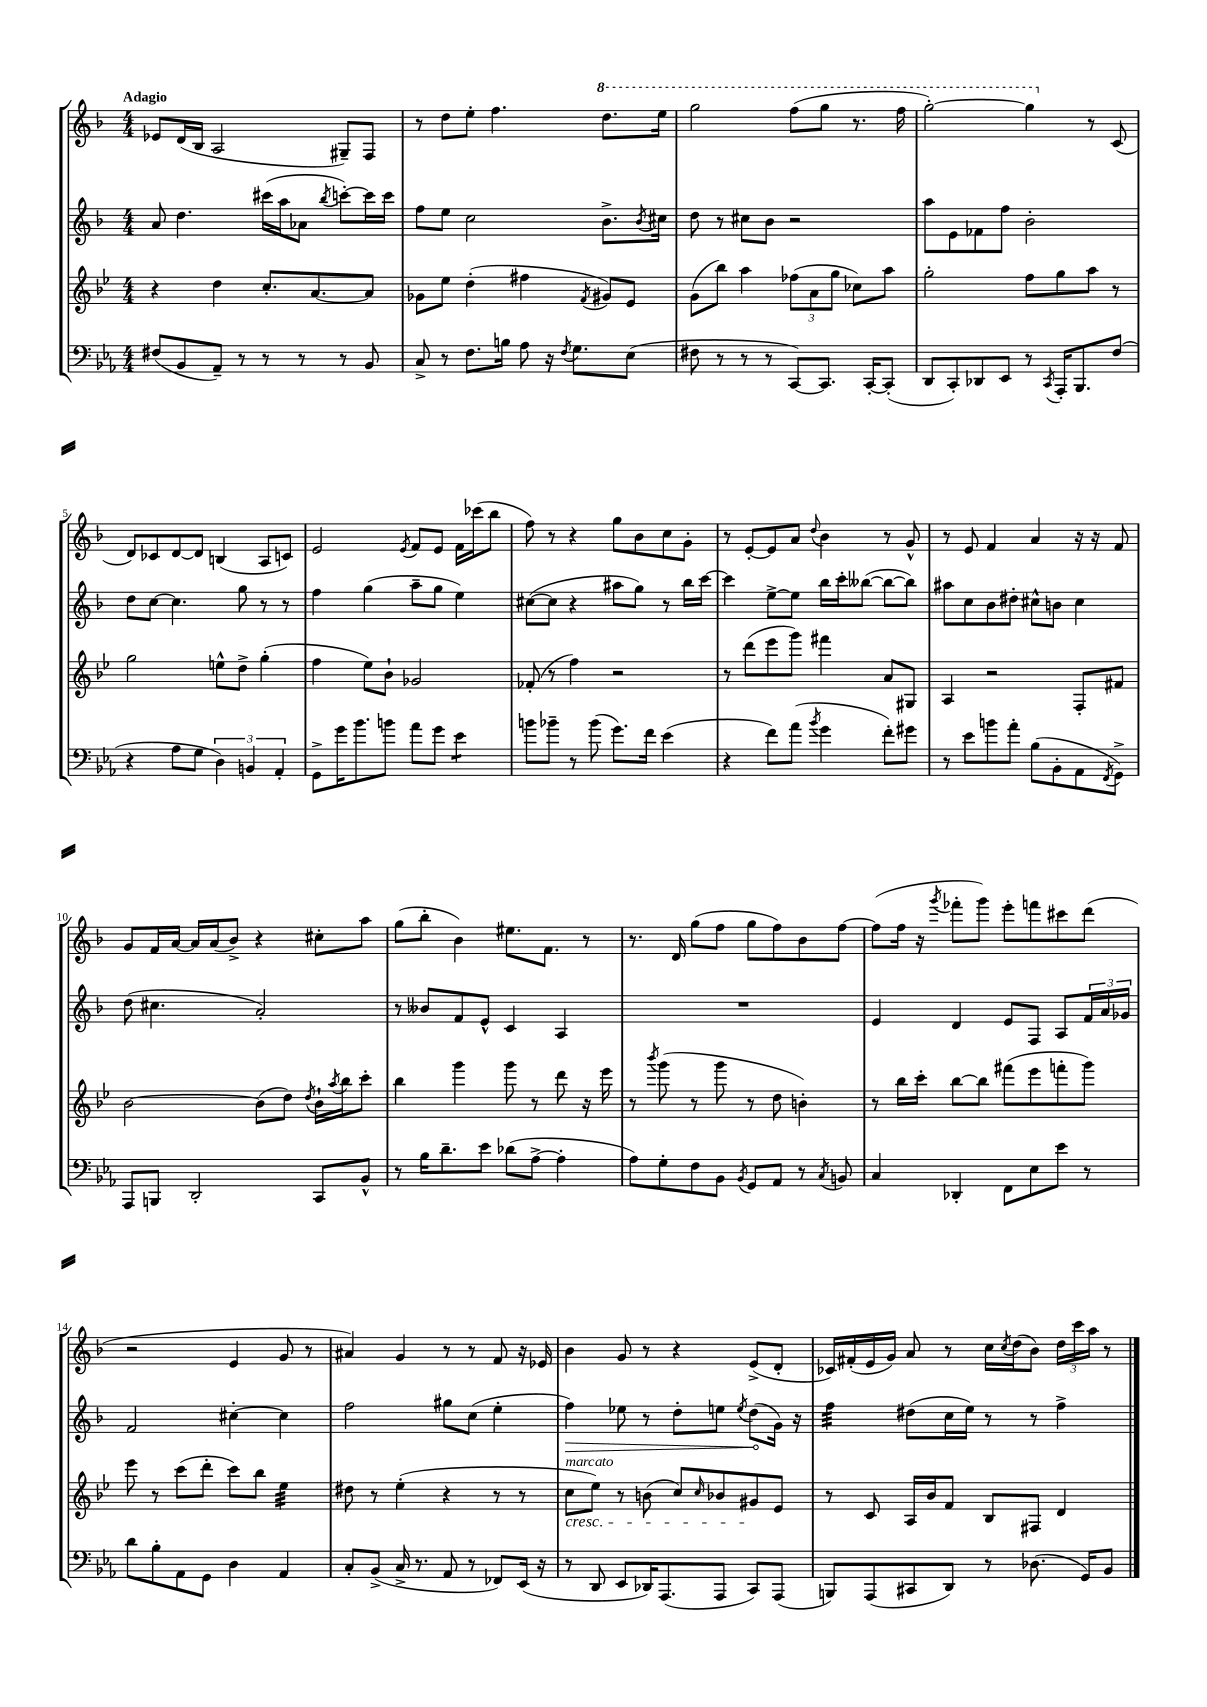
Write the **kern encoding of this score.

**kern	**kern	**kern	**dynam	**kern
*part4	*part3	*part2	*part2	*part1
*staff4	*staff3	*staff2	*staff2	*staff1
*clefF4	*clefG2	*clefG2	*	*clefG2
*k[b-e-a-]	*k[b-e-]	*k[b-]	*	*k[b-]
*M4/4	*M4/4	*M4/4	*	*M4/4
=1	=1	=1	=1	=1
!	!	!	!	!LO:TX:a:B:t=Adagio
(8F#X/L	4r	8a/	.	8e-X/L
8BB-/	.	4.dd\	.	(16d/L
.	.	.	.	16B-/JJ
8AA-~/J)	4dd\	.	.	2A/
8r	.	.	.	.
8r	8.cc'/L	(16ccc#X\LL	.	.
.	.	16aa\J	.	.
8r	.	8a-X\J	.	.
.	[8.a/	.	.	.
.	.	8qbb-/	.	.
8r	.	[8cccn'\L)	.	8G#X~/L)
8BB-/	8a/J]	16ccc\L]	.	8F/J
.	.	16ccc\JJ	.	.
=2	=2	=2	=2	=2
8C^/	8g-X\L	8ff\L	.	8r
8r	8ee-\J	8ee\J	.	8dd\L
8.F\L	(4dd'\	2cc\	.	8ee'\J
.	.	.	.	4.ff\
16Bn\Jk	.	.	.	.
8A-\	4ff#X\	.	.	.
16r	.	.	.	.
8qF/	.	.	.	.
8.G\L	.	.	.	.
.	8qf/	.	.	.
*	*	*	*	*8va
.	8g#X/L)	8.b-^\L	.	8.ddd\L
(8E-\J	8e-/J	.	.	.
.	.	8qb-/	.	.
.	.	16cc#X\Jk	.	16eee\Jk
=3	=3	=3	=3	=3
8F#X\	(8g\L	8dd\	.	2ggg\
8r	8bb-\J)	8r	.	.
8r	4aa\	8cc#X\L	.	.
8r	.	8b-\J	.	.
[8CC/L)	(12ff-X\L	2r	.	(8fff\L
.	12a\	.	.	.
8.CC/J]	.	.	.	8ggg\J
.	12gg\J	.	.	.
.	8cc-X\L)	.	.	8.r
[16CC'/KL	.	.	.	.
(8CC'/J]	8aa\J	.	.	.
.	.	.	.	16fff\
=4	=4	=4	=4	=4
8DD/L	2gg'\	8aa\L	.	[2ggg'\)
8CC'/)	.	8e\	.	.
8DD-X/	.	8f-X\	.	.
8EE-/J	.	8ff\J	.	.
8r	8ff\L	2b-'\	.	4ggg\]
8qCC/	.	.	.	.
16AAA-'/KL	8gg\	.	.	.
8.BBB-/	.	.	.	.
*	*	*	*	*X8va
.	8aa\J	.	.	8r
(8F/J	8r	.	.	(8c/
!!LO:LB:g=z
=5	=5	=5	=5	=5
4r	2gg\	8dd\L	.	8d/L)
.	.	[8cc\J	.	8c-X/
8A-\L	.	4.cc\]	.	[8d/
8G\J	.	.	.	8d/J]
6D\)	8een^^\L	.	.	(4Bn/
.	8dd^\J	8gg\	.	.
6BBn/	.	.	.	.
.	(4gg'\	8r	.	8A/L
6AA-'/	.	.	.	.
.	.	8r	.	8cn/J)
=6	=6	=6	=6	=6
8GG^\L	4ff\	4ff\	.	2e/
16g\K	.	.	.	.
8.b-\	.	.	.	.
.	8ee-\L)	(4gg\	.	.
8bn\J	8b-`\J	.	.	.
.	.	.	.	8qe/
8a-\L	2g-X/	8aa~\L	.	8f/L
8g\J	.	8gg\J	.	8e/J
*tremolo	*	*	*	*
8e-\L	.	4ee\)	.	16f\LL
.	.	.	.	(16ccc-X\J
8e-\J	.	.	.	8bb-\J
*Xtremolo	*	*	*	*
=7	=7	=7	=7	=7
8bn\L	(8f-X'/	([8cc#X\L	.	8ff\)
8b-X~\J	8r	8cc#\J]	.	8r
8r	4ff\)	4r	.	4r
(8b-\	.	.	.	.
8.g\L)	2r	8aa#X\L	.	8gg\L
.	.	8gg\J)	.	8b-\
16f\Jk	.	.	.	.
(4e-\	.	8r	.	8cc\
.	.	16bb-\LL	.	8g'\J
.	.	[16ccc\JJ	.	.
=8	=8	=8	=8	=8
4r	8r	4ccc\]	.	8r
.	(8ddd\L	.	.	[8e'/L
8f\L)	8eee-\	[8ee^\L	.	8e/]
(8a-\J	8ggg\J)	8ee\J]	.	8a/J
8qb-/	.	.	.	8qqdd/
4g\	4fff#X\	16bb-\LL	.	4b-\
.	.	16ccc'\J	.	.
.	.	([8bb--X\J	.	.
8f'\L)	8a/L	8bb--\L_	.	8r
8g#X\J	8G#X/J	8bb--\J])	.	8g^^/
=9	=9	=9	=9	=9
8r	4A/	8aa#X\L	.	8r
8e-\L	.	8cc\	.	8e/
8bn\	2r	8b-\	.	4f/
8a-'\J	.	8dd#X'\J	.	.
(8B-\L	.	8cc#X^^\L	.	4a/
8BB-'\	.	8bn\J	.	.
8AA-\	8F'/L	4cc#\	.	16r
.	.	.	.	16r
8qFF/	.	.	.	.
8GG^\J)	8f#X/J	.	.	8f/
!!LO:LB:g=z
=10	=10	=10	=10	=10
8AAA-/L	[2b-\	(8dd\	.	8g/L
8BBBn/J	.	4.cc#X\	.	16f/L
.	.	.	.	[16a/JJ
2DD'/	.	.	.	16a/LL]
.	.	.	.	(16a/J
.	.	.	.	8b-^/J)
.	(8b-\L]	2a'/)	.	4r
.	8dd\J)	.	.	.
.	8qdd/	.	.	.
8CC/L	16b-`\LL	.	.	8cc#X'\L
.	8qaa/	.	.	.
.	16bb-\J	.	.	.
8BB-^^/J	8ccc'\J	.	.	8aa\J
=11	=11	=11	=11	=11
8r	4bb-\	8r	.	(8gg\L
16B-\KL	.	8b--X/L	.	8bb-'\J
8.d~\	.	.	.	.
.	4ggg\	8f/	.	4b-\)
8e-\J	.	8e^^/J	.	.
(8d-X\L	8ggg\	4c/	.	8.ee#X\L
[8A-^\J	8r	.	.	.
.	.	.	.	8.f\J
4A-'\]	8ddd\	4A/	.	.
.	16r	.	.	8r
.	16eee-\	.	.	.
=12	=12	=12	=12	=12
8A-\L)	8r	1r	.	8.r
.	8qbbb-/	.	.	.
8G'\	(8ggg\	.	.	.
.	.	.	.	16d/
8F\	8r	.	.	(8gg\L
8BB-\J	8ggg\	.	.	8ff\J
8qBB-/	.	.	.	.
8GG/L	8r	.	.	8gg\L
8AA-/J	8dd\	.	.	8ff\)
8r	4bn'\)	.	.	8b-\
8qC/	.	.	.	.
8BBn/	.	.	.	[8ff\J
=13	=13	=13	=13	=13
4C/	8r	4e/	.	(8ff\L]
.	16bb-\LL	.	.	16ff\Jk
.	16ccc'\JJ	.	.	16r
.	.	.	.	8qggg/
4DD-X'/	[8bb-\L	4d/	.	8fff-X'\L
.	8bb-\J]	.	.	8ggg\J)
8FF\L	(8fff#X\L	8e/L	.	8eee'\L
8E-\	8eee-\	8F/J	.	8fffn\
8e-\J	8fffn'\	8A/L	.	8ccc#X\
8r	8ggg\J)	24f/L	.	(8ddd\J
.	.	24a/	.	.
.	.	24g-X/JJ	.	.
!!LO:LB:g=z
=14	=14	=14	=14	=14
8d\L	8eee-\	2f/	.	2r
8B-'\	8r	.	.	.
8AA-\	(8ccc\L	.	.	.
8GG\J	8ddd'\J	.	.	.
4D\	8ccc\L)	[4cc#X'\	.	4e/
.	8bb-\J	.	.	.
*	*tremolo	*	*	*
4AA-/	32ee-\LLL	4cc#\]	.	8g/
.	32ee-\	.	.	.
.	32ee-\	.	.	.
.	32ee-\	.	.	.
.	32ee-\	.	.	8r
.	32ee-\	.	.	.
.	32ee-\	.	.	.
.	32ee-\JJJ	.	.	.
*	*Xtremolo	*	*	*
=15	=15	=15	=15	=15
8C'/L	8dd#X\	2ff\	.	4a#X/)
(8BB-^/J	8r	.	.	.
16C^/	(4ee-'\	.	.	4g/
8.r	.	.	.	.
8AA-/	4r	8gg#X\L	.	8r
8r	.	(8cc\J	.	8r
8FF-X/L)	8r	4ee'\	.	8f/
(16EE-/Jk	8r	.	.	16r
16r	.	.	.	16e-X/
=16	=16	=16	=16	=16
!	!LO:TX:a:i:t=marcato	!	!	!
!	!LO:TX:b:i:t=cresc.	!	!	!
!	!	!	!LO:HP:b	!
8r	8cc\L	4ff\)	>	4b-\
8DD/	8ee-\J)	.	.	.
8EE-/L	8r	8ee-X\	.	8g/
16DD-X/K)	(8bn\	8r	.	8r
(8.AAA-/	.	.	.	.
.	8cc/L)	8dd'\L	.	4r
.	16qqcc/	.	.	.
8AAA-/J	8b-X/	8een\J	.	.
.	.	8qee/	.	.
8CC/L)	8g#X/	(8dd\L	.	(8e^/L
(8AAA-/J	8e-/J	16g\Jk)	]	8d'/J
.	.	16r	.	.
=17	=17	=17	=17	=17
*	*	*tremolo	*	*
8BBBn/L)	8r	32ff\LLL	.	16c-X/LL)
.	.	32ff\	.	.
.	.	32ff\	.	(16f#X'/
.	.	32ff\	.	.
(8AAA-/	8c/	32ff\	.	16e/
.	.	32ff\	.	.
.	.	32ff\	.	16g/JJ)
.	.	32ff\JJJ	.	.
*	*	*Xtremolo	*	*
8CC#X/	16A/LL	(8dd#X\L	.	8a/
.	16b-/J	.	.	.
8DD/J)	8f/J	16cc\L	.	8r
.	.	16ee\JJ)	.	.
8r	8B-/L	8r	.	16cc\LL
.	.	.	.	8qcc/
.	.	.	.	(16dd\J
(8.D-X\	8F#X/J	8r	.	8b-\J)
.	4d/	4ff^\	.	24dd\LL
.	.	.	.	24ccc\
16GG/KL)	.	.	.	.
.	.	.	.	24aa\JJ
8BB-/J	.	.	.	8r
==	==	==	==	==
*-	*-	*-	*-	*-
